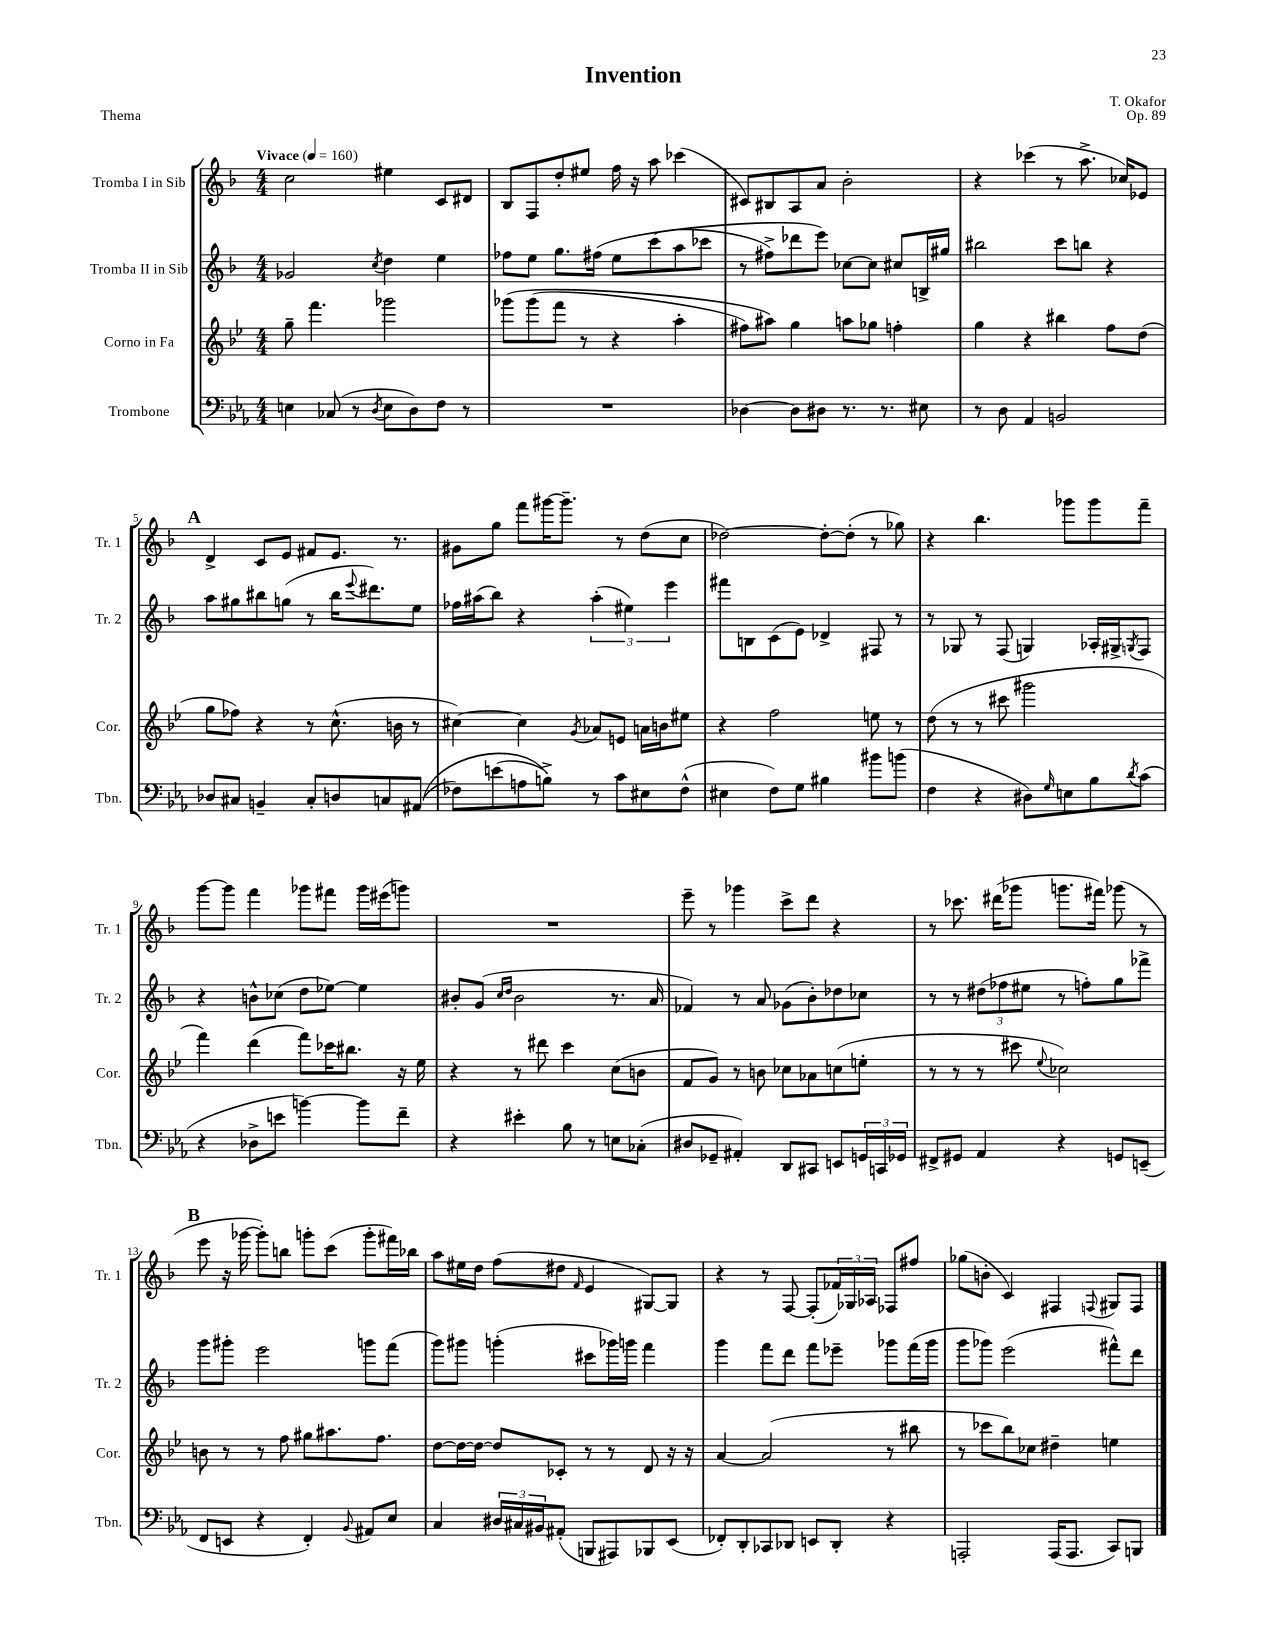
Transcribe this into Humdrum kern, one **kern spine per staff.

**kern	**kern	**kern	**kern
*staff4	*staff3	*staff2	*staff1
*clefF4	*clefG2	*clefG2	*clefG2
*k[b-e-a-]	*k[b-e-]	*k[b-]	*k[b-]
*M4/4	*M4/4	*M4/4	*M4/4
*MM160	*MM160	*MM160	*MM160
4E	8gg~	2g-	2cc
.	4.fff	.	.
(8C-	.	.	.
8r	.	.	.
8qD	.	8qcc	.
8E	2ggg-	4dd	4ee#
8D)	.	.	.
8F	.	4ee	8c
8r	.	.	8d#
=	=	=	=
1r	&(8ggg-	8ff-	8B-
.	(8ggg-	8ee	8F
.	8fff	8.gg	8dd'
.	8r	.	8ee#
.	.	&(16ff#	.
.	4r	8ee	16ff
.	.	.	16r
.	.	(8ccc	8aa
.	4aa'	8aa	(4ccc-
.	.	8ccc-	.
=	=	=	=
[4D-	8ff#)	8r	8c#)
.	8aa#&)	8ff#^)	8B#
8D-]	4gg	8ddd-	8A
8D#	.	8eee&)	8a
8.r	8aa	[8cc-	2b-'
.	8gg-	8cc-]	.
8.r	.	.	.
.	4ff'	8cc#	.
8E#	.	16B^	.
.	.	16gg#	.
=	=	=	=
8r	4gg	2bb#	4r
8D	.	.	.
4AA-	4r	.	(4ccc-
2BB	4bb#	8ccc	8r
.	.	8bb	8.aa^
.	8ff	4r	.
.	.	.	16cc-)
.	(8dd	.	8e-
=	=	=	=
8D-	8gg	8aa	4d^
8C#	8ff-)	8gg#	.
4BB~	4r	8bb#	8c
.	.	(8gg	8e
8C#'	8r	8r	8f#
8D	(8.cc^^	16bb#	8.e
.	.	8qqeee	.
.	.	8.ddd#)	.
8C	.	.	.
.	16b	.	8.r
&((8AA#	8r	8ee	.
=	=	=	=
8F-)	[4cc#)	16ff-	8g#
.	.	(16aa#	.
(8e	.	8bb-)	8gg
8A	4cc#]	4r	8fff
8B^)&)	.	.	[16ggg#
.	.	.	8.ggg#~]
.	8qg	.	.
8r	8a-	(6aa#'	.
8c	8e	.	8r
.	.	6ee#)	.
8E#	16a	.	(8dd
.	16b	.	.
.	.	6eee	.
(8F-^^	8ee#	.	8cc
=	=	=	=
4E#	4r	8fff#	[2dd-)
.	.	8B	.
8F)	2ff	(8c	.
8G	.	8e)	.
4B#	.	4d-^	8dd-'_
.	.	.	(8dd-']
8b#	8ee	8F#	8r
(8b	8r	8r	8gg-)
=	=	=	=
4F	(8dd	8r	4r
.	8r	8G-	.
4r	8r	8r	4.bb-
.	8ccc#	(8F	.
8D#)	2ggg#	4G)	.
16qqG	.	.	.
8E	.	.	8ggg-
8B-	.	16A-'	8ggg-
.	.	16G#^	.
8qd	.	8qG	.
(8c	.	8F	8fff~
=	=	=	=
4r	4fff)	4r	[8ggg
.	.	.	8ggg]
8D-^	(4ddd	8b^^	4fff
8e	.	(8cc-	.
[4b)	8fff)	8dd	8ggg-
.	16ccc-	[8ee-)	8fff#
.	8.bb#	.	.
8b]	.	4ee-]	16ggg-
.	.	.	(16eee#
8f~	16r	.	8ggg)
.	16ee-	.	.
=	=	=	=
4r	4r	8b#'	1r
.	.	(8g	.
.	.	16qqcc	.
.	.	16qqdd	.
4e#'	8r	2b#	.
.	8ddd#	.	.
8B-	4ccc	.	.
8r	.	.	.
8E	(8cc	8.r	.
(8C-'	8b	.	.
.	.	16a	.
=	=	=	=
8D#	8f	4f-)	8eee~
8GG-~	8g)	.	8r
4AA#')	8r	8r	4ggg-
.	8b	8a	.
8DD	8cc-	(8g-	8ccc^
8CC#	8a-	8b-')	8ddd
8EE	(8cc	8dd-	4r
24GG	8ee'	8cc-	.
24CC	.	.	.
24GG-	.	.	.
=	=	=	=
8FF#^	8r	8r	8r
8GG#	8r	8r	8.ccc-
4AA-	8r	(12dd#	.
.	.	.	(16ddd#
.	.	12ff-	.
.	8ccc#	.	8ggg-
.	.	12ee#	.
.	8qqee-	.	.
4r	2cc-)	8r	8.ggg
.	.	8ff')	.
.	.	.	16fff#)
8GG	.	8gg	(8ggg-
(8EE~	.	8fff-^	8r
=	=	=	=
8FF	8b	8ggg	8eee
8EE	8r	8ggg#'	16r
.	.	.	[16ggg-
4r	8r	2eee	8ggg-'])
.	8ff	.	8bb
4FF')	8gg#	.	8ggg'
.	8.aa#	.	(8ccc
8qqBB-	.	.	.
8AA#	.	8ggg	8ggg'
.	8.ff	.	.
8E-	.	(8fff	16fff#)
.	.	.	16bb-
=	=	=	=
4C	[8dd	8ggg)	8aa
.	16dd_	8ggg#	16ee#
.	16dd_	.	16dd
24D#	8dd]	(4ggg'	(8ff
24C#	.	.	.
24BB#	.	.	.
(8AA#'	8c-'	.	8dd#
.	.	.	16qqf
8BBB	8r	8ccc#	4e
8AAA#)	8r	16ggg-)	.
.	.	16ggg	.
8BBB-	8d	4fff	[8G#)
(8EE-	16r	.	8G#]
.	16r	.	.
=	=	=	=
8FF-')	[4a	4ggg	4r
8DD'	.	.	.
8CC-	(2a]	8fff	8r
8DD-	.	8ddd	[8F
8EE	.	8fff	(8F']
8DD-'	.	8eee-~	24f-)
.	.	.	24G-
.	.	.	24A-
4r	8r	8ggg-	8F-
.	8bb#	(16fff	8ff#
.	.	16ggg-	.
=	=	=	=
2AAA'	8r	8ggg	(8gg-
.	8ccc-	8ggg-)	8b'
.	8bb-)	(2eee	4c)
.	8cc-	.	.
(16AAA	4dd#~	.	4F#
8.AAA	.	.	.
.	.	.	8qqF
8CC)	4ee	8fff#^^)	8G#
8BBB	.	8ddd	8F
==	==	==	==
*-	*-	*-	*-
